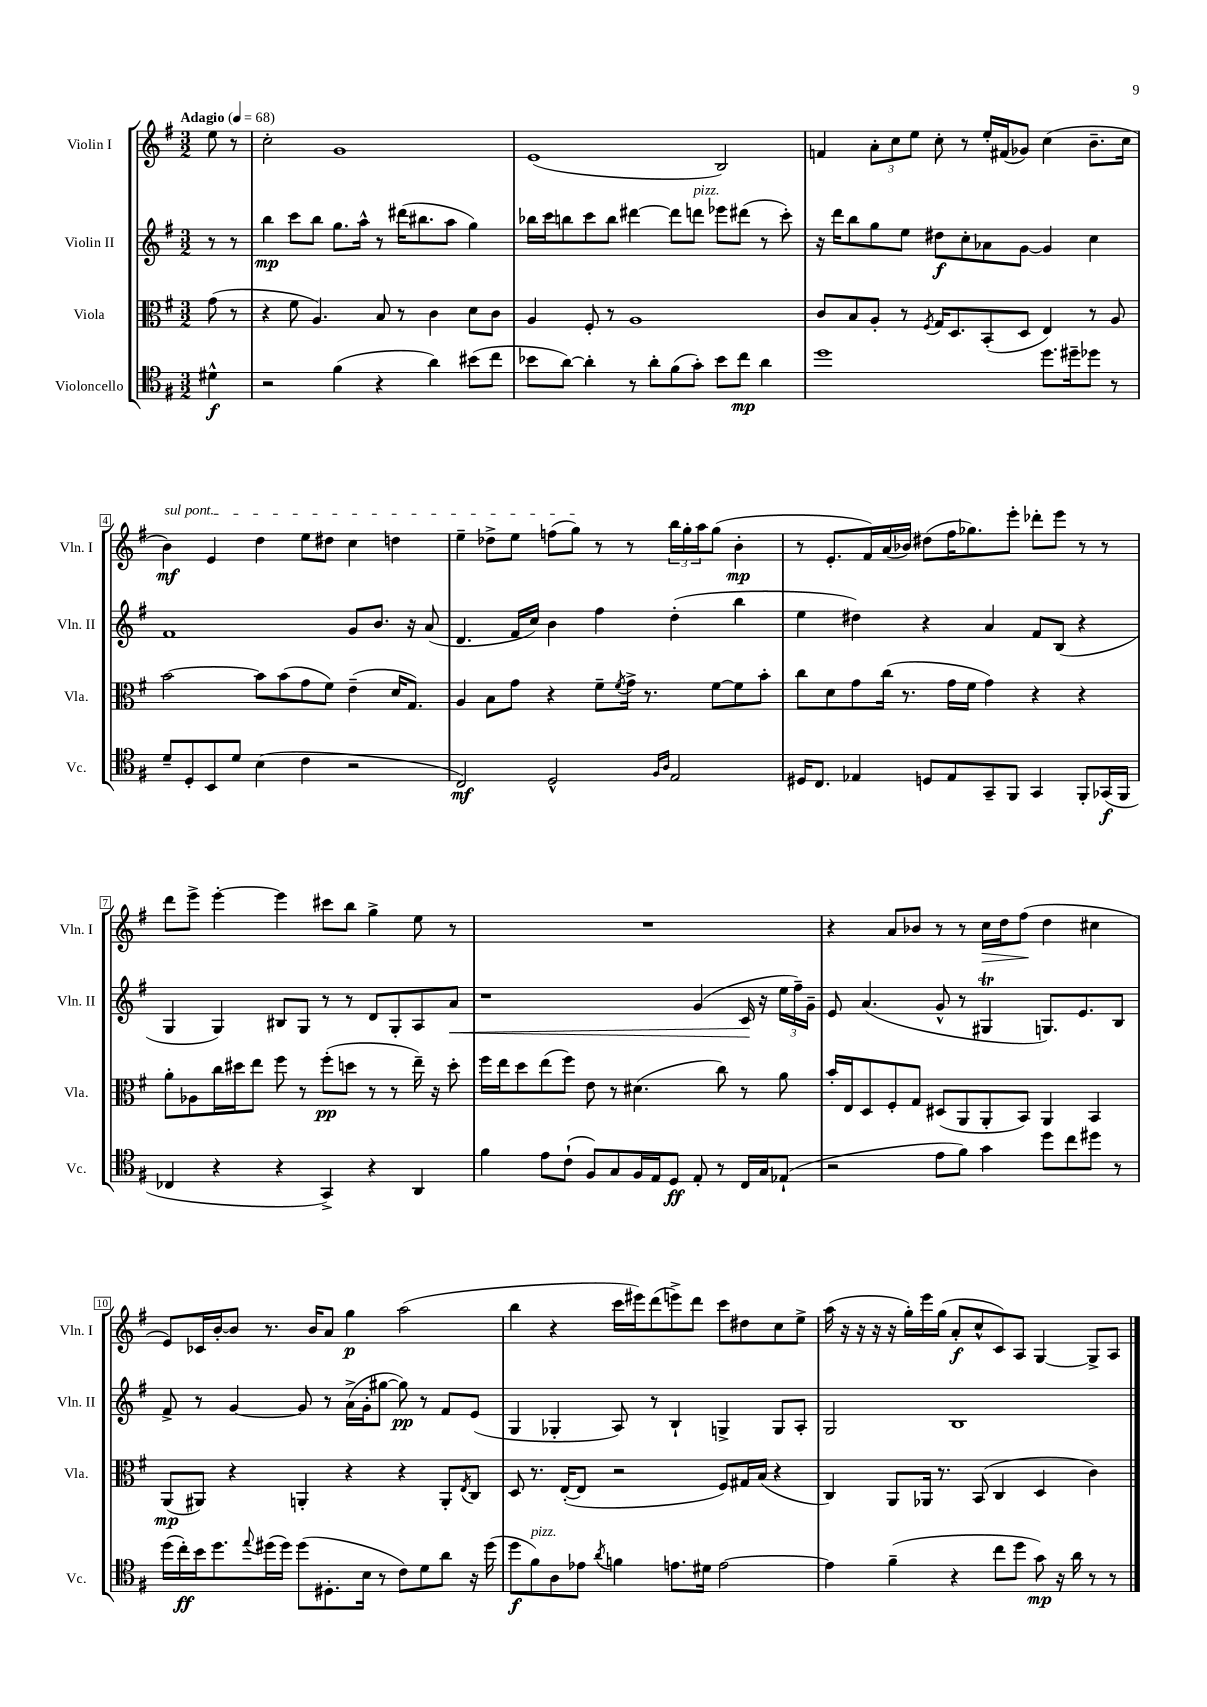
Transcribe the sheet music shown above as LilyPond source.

<<
\new StaffGroup <<
\new Staff = "s0" \with { instrumentName = "Violin I" shortInstrumentName = "Vln. I" } {
    \clef treble \key g \major \numericTimeSignature \time 3/2 \partial 4 \tempo "Adagio" 4 = 68
    e''8 r8 |
    c''2-. g'1 |
    e'1( b2) |
    f'4 \tuplet 3/2 { a'8-. c''8 e''8 } c''8-. r8 e''16-. fis'16( ges'8) c''4( b'8.-- c''16 |
    \once \override TextSpanner.bound-details.left.text = \markup { \italic "sul pont." } b'4\mf\startTextSpan) e'4 d''4 e''8 dis''8 c''4 d''4 |
    e''4-- des''8-> e''8 f''8( g''8\stopTextSpan) r8 r8 \tuplet 3/2 { b''16 g''16-. a''16 } g''8( b'4-.\mp |
    r8 e'8.-. fis'16) a'16( bes'16) dis''8( fis''16 ges''8.) e'''8-. des'''8-. e'''8 r8 r8 |
    d'''8 e'''8-> e'''4~-. e'''4 cis'''8 b''8 g''4-> e''8 r8 |
    R1. |
    r4 a'8 bes'8 r8 r8 c''16\> d''16 fis''8\!( d''4 cis''4 |
    e'8) ces'16 b'16~-. b'8 r8. b'16 a'8 g''4\p a''2( |
    b''4 r4 c'''16 eis'''16) d'''8( e'''8->) d'''8 c'''8 dis''8 c''8 e''8-> |
    a''16( r16 r16 r16 r16 g''16-.) e'''16 g''16( a'8-.\f c''8-^ c'8) a8 g4~ g8-> a8 \bar "|." |
}
\new Staff = "s1" \with { instrumentName = "Violin II" shortInstrumentName = "Vln. II" } {
    \clef treble \key g \major \numericTimeSignature \time 3/2 \partial 4
    r8 r8 |
    b''4\mp c'''8 b''8 g''8. a''16-^ r8 dis'''16( bis''8. a''8 g''4) |
    bes''16 c'''16 b''8 c'''8 b''8 dis'''4~ dis'''8 d'''8^\markup { \italic "pizz." } ees'''8 dis'''8( r8 c'''8-.) |
    r16 d'''16 b''8 g''8 e''8 dis''8\f c''8-. aes'8 g'8~ g'4 c''4 |
    fis'1 g'8 b'8. r16 a'8( |
    d'4. fis'16 c''16) b'4 fis''4 d''4-.( b''4 |
    e''4 dis''4) r4 a'4 fis'8 b8( r4 |
    g4 g4) bis8 g8 r8 r8 d'8 g8-. a8 a'8\< |
    r1 g'4( c'16\! r16 \tuplet 3/2 { e''16 fis''16--) g'16-- } |
    e'8 a'4.( g'8-^ r8 gis4\trill g8.) e'8. b8 |
    fis'8-> r8 g'4~ g'8 r8 a'16->( g'16-. gis''8~ gis''8\pp) r8 fis'8 e'8( |
    g4 ges4-. a8) r8 b4-! g4-> g8 a8-. |
    g2 b1 \bar "|." |
}
\new Staff = "s2" \with { instrumentName = "Viola" shortInstrumentName = "Vla." } {
    \clef alto \key g \major \numericTimeSignature \time 3/2 \partial 4
    g'8( r8 |
    r4 fis'8 a4.) b8 r8 c'4 d'8 c'8 |
    a4 fis8-. r8 a1 |
    c'8 b8 a8-. r8 \acciaccatura { fis8 } g16 d8. b,8-.( d8 e4) r8 a8 |
    b'2~ b'8 b'8( g'8 fis'8) e'4--( d'16 g8.) |
    a4 b8 g'8 r4 fis'8-- \acciaccatura { fis'8 } g'16-> r8. fis'8~ fis'8 b'8-. |
    c''8 d'8 g'8 c''16( r8. g'16 fis'16 g'4) r4 r4 |
    a'8-. aes8 c''16 dis''16 e''8 fis''8 r8 fis''8-.\pp( d''8 r8 r8 e''16--) r16 d''8-. |
    fis''16 e''16 d''8 e''8( fis''8) e'8 r8 dis'4.( c''8) r8 a'8 |
    b'16-. e16 d8 fis8-. g8 dis8( a,8 a,8-. b,8) a,4 b,4 |
    a,8\mp( ais,8) r4 a,4-. r4 r4 a,8-. \acciaccatura { e8 } c8 |
    d8 r8. e16~-.( e8 r2 fis8) gis16 b16( r4 |
    c4) a,8 aes,16 r8. b,8( c4 d4 c'4) \bar "|." |
}
\new Staff = "s3" \with { instrumentName = "Violoncello" shortInstrumentName = "Vc." } {
    \clef tenor \key g \major \numericTimeSignature \time 3/2 \partial 4
    dis'4-^\f |
    r2 fis'4( r4 a'4) bis'8( c''8 |
    bes'8 a'8~) a'4-. r8 a'8-. fis'8( g'8-.) bes'8 c''8\mp a'4 |
    d''1 d''8. dis''16-- des''8 r8 |
    d'8-- d8-. b,8 d'8 b4( c'4 r2 |
    c2\mf) d2-^ \grace { fis16 a16 } e2 |
    dis16 c8. ees4 d8 ees8 g,8-- fis,8 g,4 fis,8-. ges,16\f( fis,16 |
    ces4 r4 r4 g,4->) r4 a,4 |
    fis'4 e'8 c'8-!( fis8) g8 fis16 e16 d8\ff e8-. r8 c16 g16 ees8-!( |
    r2 e'8 fis'8) g'4 d''8 c''8 dis''8 r8 |
    d''16( c''16-.\ff) b'16 d''8. \appoggiatura { e''8 } dis''16( dis''16) dis''8( dis8.-. b16 r8 c'8) d'8 a'8 r16 dis''16( |
    d''8\f fis'8^\markup { \italic "pizz." }) a8 ees'8 \acciaccatura { a'8 } f'4 e'8. dis'16 e'2~ |
    e'4 fis'4--( r4 c''8 d''8 g'8\mp) r16 a'16 r8 r8 \bar "|." |
}
>>
>>
\layout { \context { \Score \override BarNumber.stencil = #(make-stencil-boxer 0.1 0.3 ly:text-interface::print) } }
